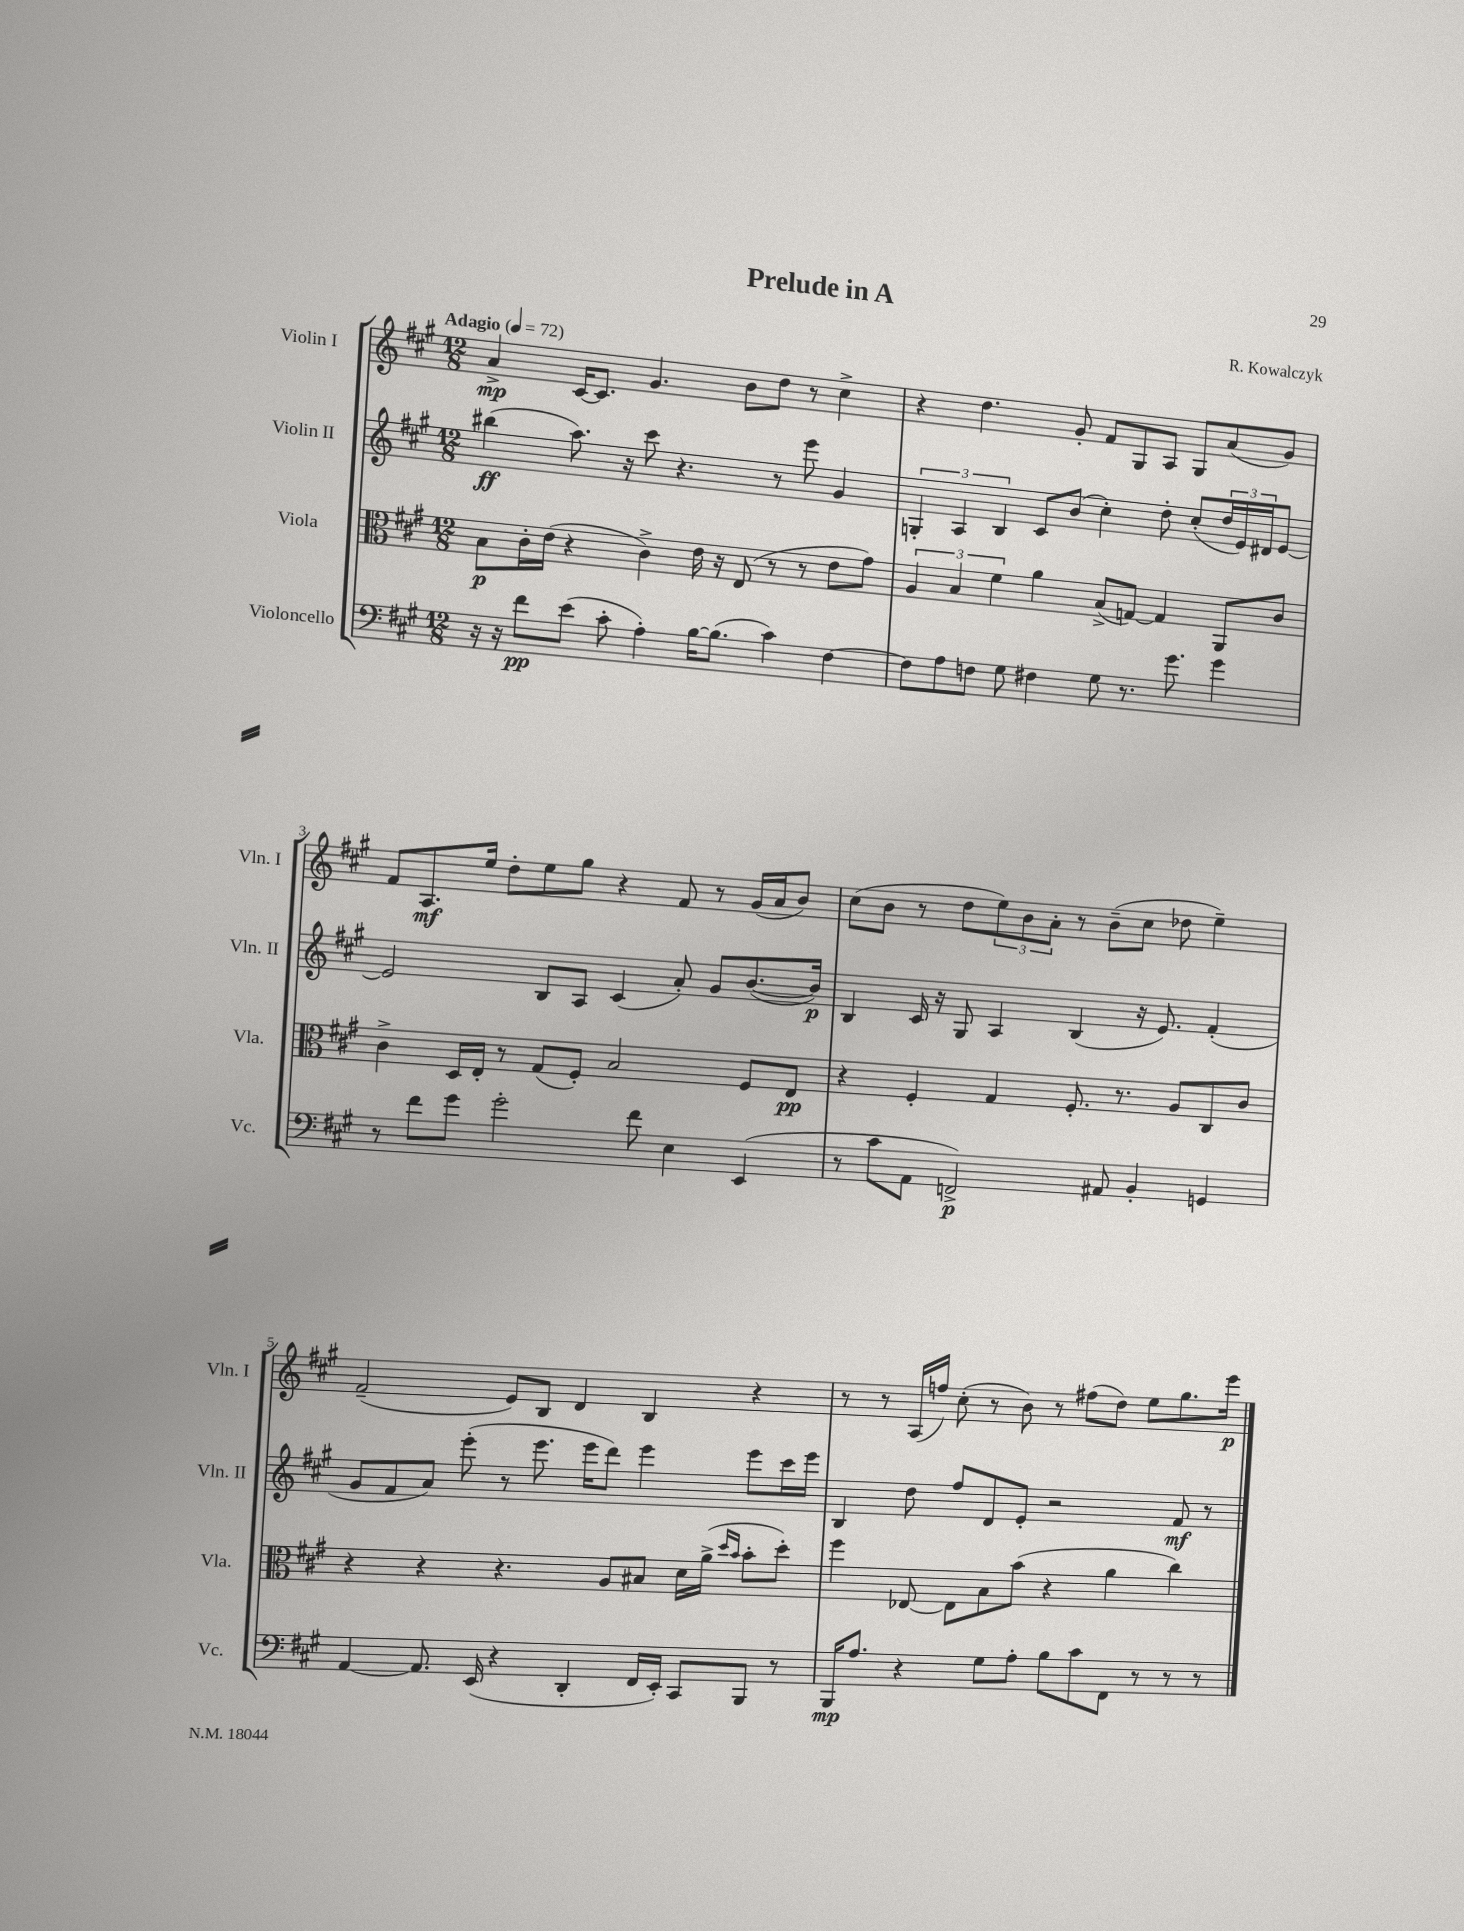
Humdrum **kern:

**kern	**kern	**kern	**kern
*staff4	*staff3	*staff2	*staff1
*clefF4	*clefC3	*clefG2	*clefG2
*k[f#c#g#]	*k[f#c#g#]	*k[f#c#g#]	*k[f#c#g#]
*M12/8	*M12/8	*M12/8	*M12/8
*MM72	*MM72	*MM72	*MM72
16r	8B	(4bb#	4a^
16r	.	.	.
8f#	16c#'	.	.
.	(16e	.	.
(8e	4r	8.aa)	[16c#
.	.	.	8.c#]
8c#'	.	.	.
.	.	16r	.
4A')	4c#^)	8ccc#	4.g#
.	.	4.r	.
[16B	16e	.	.
(8.B]	16r	.	.
.	(8E	.	8b
4c#)	8r	8r	8dd
.	8r	8eee	8r
[4F#	8e	4g#	4cc#^
.	8g#)	.	.
=	=	=	=
8F#]	6A	6G'	4r
8A	.	.	.
.	6B	6A	.
8F	.	.	4.dd
.	6f#	6B	.
8G#	.	.	.
4F#	4a	8c#	.
.	.	(8b	8g#'
8G#	(8B^	4cc#')	8f#
8.r	[8G)	.	8G#
.	4G]	8dd'	8A
8.g#	.	.	.
.	.	(8cc#'	8G#
4g#	8AA	24dd	(8a
.	.	24e)	.
.	.	24d#	.
.	8c#	[8e	8g#)
=	=	=	=
8r	4c#^	2e]	8f#
8f#	.	.	8.A
8g#	16D	.	.
.	16E'	.	16ee
2g#'	8r	.	8dd'
.	(8G#	8B	8ee
.	8F#')	8A	8gg#
.	2B	(4c#	4r
8f#	.	.	.
4E	.	8a')	8f#
.	.	8g#	8r
(4EE	8F#	([8.b	(16g#
.	.	.	16a
.	8E	.	8b)
.	.	16b])	.
=	=	=	=
8r	4r	4B	(8cc#
8c#	.	.	8b
8AA	4F#'	16c#	8r
.	.	16r	.
2FF^)	.	8G#	8dd
.	4G#	4A	12ee)
.	.	.	12b
.	.	.	12a'
.	8.F#'	(4B	8r
8AA#	.	.	(8b~
.	8.r	.	.
4BB'	.	16r	8cc#
.	.	8.e)	.
.	8A	.	8dd-
4GG	8C#	(4f#'	4ee~)
.	8c#	.	.
=	=	=	=
[4AA	4r	8g#	(2f#~
.	.	8f#	.
8.AA]	4r	8a)	.
.	.	(8eee'	.
(16EE	.	.	.
4r	4.r	8r	8e)
.	.	8.eee	8B
4DD'	.	.	4d
.	.	16eee	.
.	8A	8ddd)	.
16FF#	8B#	4eee	4B
16EE')	.	.	.
8CC#	16d	.	.
.	(16a^	.	.
.	16qqdd	.	.
.	16qqb	.	.
8BBB	8b'	8eee	4r
8r	8dd')	16ccc#	.
.	.	16eee	.
=	=	=	=
16BBB	4ff#	4B	8r
8.A	.	.	.
.	.	.	8r
4r	[8E-	8dd	(16A
.	.	.	16ff)
.	8E-]	8ff#	(8cc#'
8G#	8B	8d	8r
8A'	(8b	8e'	8b)
8B	4r	2r	8r
8c#	.	.	(8ff#
8FF#	4a	.	8dd)
8r	.	.	8ee
8r	4cc#)	8f#	8.gg#
8r	.	8r	.
.	.	.	16eee
==	==	==	==
*-	*-	*-	*-
